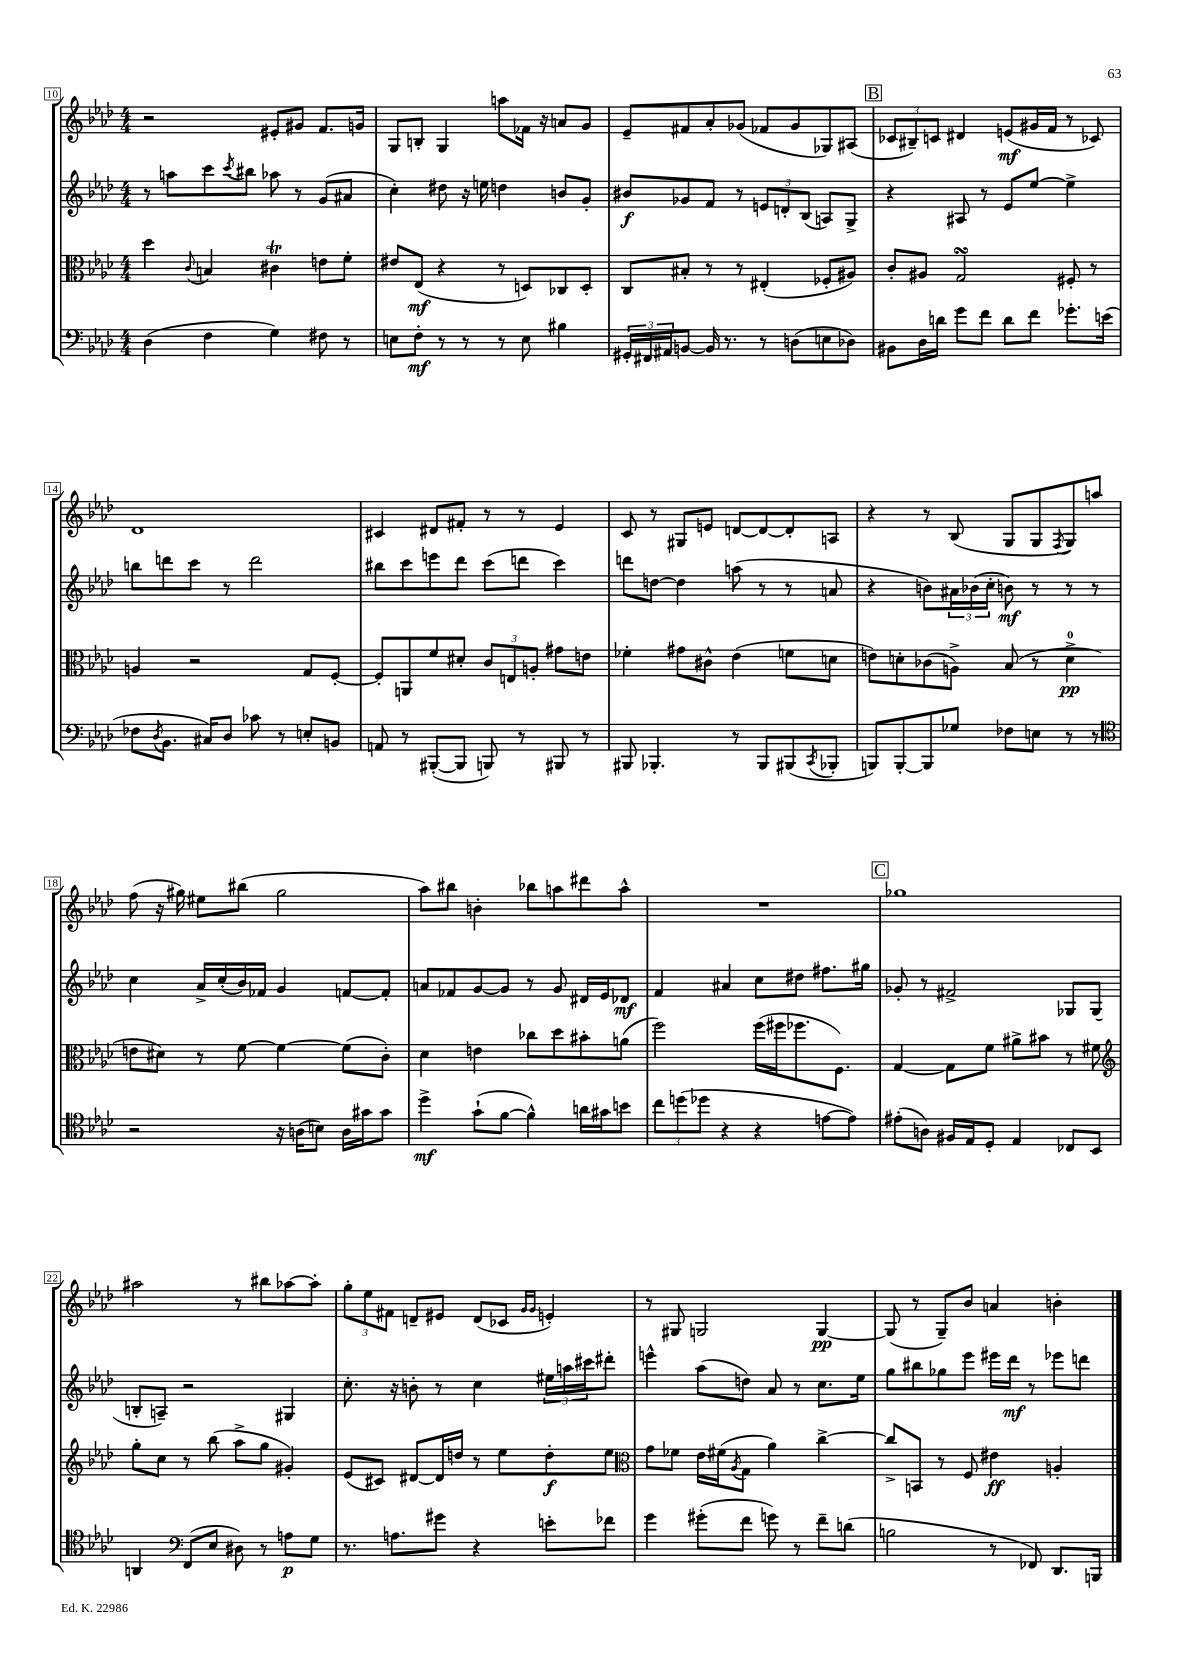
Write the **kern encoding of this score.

**kern	**kern	**kern	**kern
*staff4	*staff3	*staff2	*staff1
*clefF4	*clefC3	*clefG2	*clefG2
*k[b-e-a-d-]	*k[b-e-a-d-]	*k[b-e-a-d-]	*k[b-e-a-d-]
*M4/4	*M4/4	*M4/4	*M4/4
(4D-\	4dd-\	8r	2r
.	.	8aa\L	.
.	8qqc/	.	.
4F\	4B/	8ccc\	.
.	.	8qccc/	.
.	.	8bb#\J	.
4G\)	4c#\	8aa-\	8e#'/L
.	.	8r	8g#/J
8F#\	8e\L	(8g/L	8.f/L
8r	8f'\J	8a#/J	.
.	.	.	16g/Jk
=	=	=	=
8E\L	8e#/L	4cc'\)	8G/L
8F'\J	(8E-/J	.	8B'/J
8r	4r	8dd#\	4G/
8r	.	16r	.
.	.	16ee\	.
8r	8r	4dd\	8aa\L
8E\	8D/L)	.	16f-\Jk
.	.	.	16r
4B#\	8C-/	8b/L	8a/L
.	8D'/J	8g'/J	8g/J
=	=	=	=
24GG#'/LL	8C/L	8b#/L	8e-~/L
24FF#/	.	.	.
24AA#/J	.	.	.
[8BB/J	8B#'/J	8g-/	8f#/
16BB/]	8r	8f/J	8a-'/
8.r	.	.	.
.	8r	8r	(8g-/J
8r	(4E#'/	12e/L	8f-/L
.	.	12d'/	.
(8D\L	.	.	8g-/
.	.	(12B-/J	.
8E\	8F-'/L	8A/L)	8G-/)
8D-\J)	8A#/J)	8G^/J	(8A#/J
=	=	=	=
8BB#\L	8c'/L	4r	12c-/L
.	.	.	12B#~/)
16D-\L	8A#/J	.	.
.	.	.	12c/J
16d\JJ	.	.	.
8g\L	2G/	8A#/	4d#/
8f\J	.	8r	.
8d\L	.	8e-/L	(8e/L
8f\J	.	[8ee-/J	16g#/L
.	.	.	16f/JJ
8.g-'\L	8F#'/	4ee-^\]	8r
.	8r	.	8c-/)
(16e\Jk	.	.	.
=	=	=	=
8F-\L	4A/	8bb\L	1d-
8qD-/	.	.	.
8.BB-\J	.	8ddd\	.
.	2r	8ccc\J	.
16C#/LK)	.	.	.
8D-/J	.	8r	.
8c-\	.	2ddd\	.
8r	.	.	.
8E'/L	8G/L	.	.
8BB/J	[8F'/J	.	.
=	=	=	=
8AA/	8F'/]L	8bb#\L	4c#/
8r	8AA/	8ccc\	.
([8BBB#'/L	8f/	8eee\	8d#/L
8BBB#/]J	8d#'/J	8ddd-\J	8f#'/J
8BBB/)	12c/L	(8ccc\L	8r
.	12E/	.	.
8r	.	8ddd\J	8r
.	12A'/J	.	.
8BBB#/	8g#\L	4ccc\)	4e-/
8r	8e\J	.	.
=	=	=	=
8BBB#/	4f-'\	8ddd\L	8c/
4.BBB-'/	.	[8dd\J	8r
.	8g#\L	4dd\]	8G#/L
.	8c#^^\J	.	8e/J
8r	(4e-\	(8aa\	[8d/L
8BBB-/L	.	8r	8d/_
(8BBB#/	8f\L	8r	8d'/]
8qCC/	.	.	.
8BBB-'/J	8d\J	8a/	8A/J
=	=	=	=
8BBB/L)	8e\L)	4r	4r
[8BBB'/	8d'\	.	.
8BBB/]	(8c-\	8b\L)	8r
8G-/J	8A^\J)	24a#\L	(8B-/
.	.	(24b-\	.
.	.	24cc'\JJ	.
8F-\L	(8B-/	8b\)	8G/L
8E\J	8r	8r	8G/
.	.	.	8qF/
8r	4d^\	8r	8G/)
8r	.	8r	8aa/J
=	=	=	=
*clefC4	*	*	*
2r	8e\L	4cc\	(8ff\
.	8d#\J)	.	16r
.	.	.	16gg#\)
.	8r	16a-^/LL	8ee#\L
.	.	(16cc'/	.
.	[8f\	16b-/)	(8bb#\J
.	.	16f-/JJ	.
16r	4f\_	4g/	2gg#\
(16A\LK	.	.	.
8B\J)	.	.	.
16A\LL	(8f\]L	[8f/L	.
16g#\J	.	.	.
8g#\J	8c'\J)	8f'/]J	.
=	=	=	=
4dd-^\	4d-\	8a/L	8aa-\L)
.	.	8f-/	8bb#\J
(8g`\L	4e\	[8g/	4b'\
[8f\J	.	8g/]J	.
4f^^\])	8cc-\L	8r	8bb-\L
.	8dd-\	8g/	8aa\
16a\LL	8b#'\	16d#/LL	8ddd#\
16g#\J	.	16e-/J	.
8b\J	(8a\J	8d-/J	8aa^^\J
=	=	=	=
12cc\L	2ff\)	4f/	1r
(12dd\	.	.	.
12dd-\J	.	.	.
4r	.	4a#/	.
4r	(16ff\LL	8cc\L	.
.	16ff#\J	.	.
.	8.ff-\	8dd#\J	.
[8e\L	.	8.ff#\L	.
.	8.F\J)	.	.
8e\]J)	.	.	.
.	.	16gg#\Jk	.
=	=	=	=
(8e#'\L	[4G/	8g-'/	1gg-
8A\J)	.	8r	.
16F#/LL	8G\]L	2f#^/	.
16E-/J	.	.	.
8D-'/J	8f\J	.	.
4E-/	8a#^\L	.	.
.	8b#\J	.	.
8C-/L	8r	8G-/L	.
8BB-/J	8f#\	(8G-/J	.
=	=	=	=
*	*clefG2	*	*
4AA/	8gg'\L	8B'/L	2aa#\
.	8cc\J	8A~/J)	.
*clefF4	*	*	*
(8FF/L	8r	2r	.
8E-/J	(8bb-\	.	.
8D#\)	8aa-^\L	.	8r
8r	8gg\J	.	8bb#\L
8A\L	4g#'/)	4G#/	[8aa-\
8G\J	.	.	8aa-'\]J
=	=	=	=
8.r	(8e-/L	8.cc'\	12gg'\L
.	.	.	12ee-\
.	8c#/J)	.	.
.	.	.	12f#\J
8.A\L	.	16r	.
.	[8d#/L	8b'\	8d~/L
8g#\J	16d#/]L	8r	8e#/J
.	16dd/JJ	.	.
4r	8r	4cc\	(8d/L
.	8ee-\L	.	8c-/J
.	.	.	16qqg/LL
.	.	.	16qqg/JJ
8e'\L	8dd'\	24ee#\LL	4e'/)
.	.	24aa\	.
.	.	24ccc#\J	.
8f-\J	8ee-\J	8ddd#'\J	.
=	=	=	=
*	*clefC3	*	*
4g\	8g\L	4eee^^\	8r
.	8f-\J	.	8G#/
(8g#'\L	16e-\LL	(8aa-\L	2G/
.	(16f#\J	.	.
.	8qA-/	.	.
8f\J	8G\J	8dd\J)	.
8g\)	4a-\)	8a-/	.
8r	.	8r	.
8f~\L	[4cc^\	8.cc\L	[4G/
(8d\J	.	.	.
.	.	16ee-\Jk	.
=	=	=	=
2B\	8cc^/]L	8gg\L	(8G/]
.	8BB/J	8bb#\	8r
.	8r	8gg-\	8G~/L)
.	8F/	8eee-\J	8b-/J
8r	4e#\	16eee#\LL	4a/
.	.	16ddd-\JJ	.
8FF-/)	.	8r	.
8.DD-/L	4A'/	8eee-\L	4b'\
.	.	8ddd\J	.
16BBB/Jk	.	.	.
==	==	==	==
*-	*-	*-	*-
